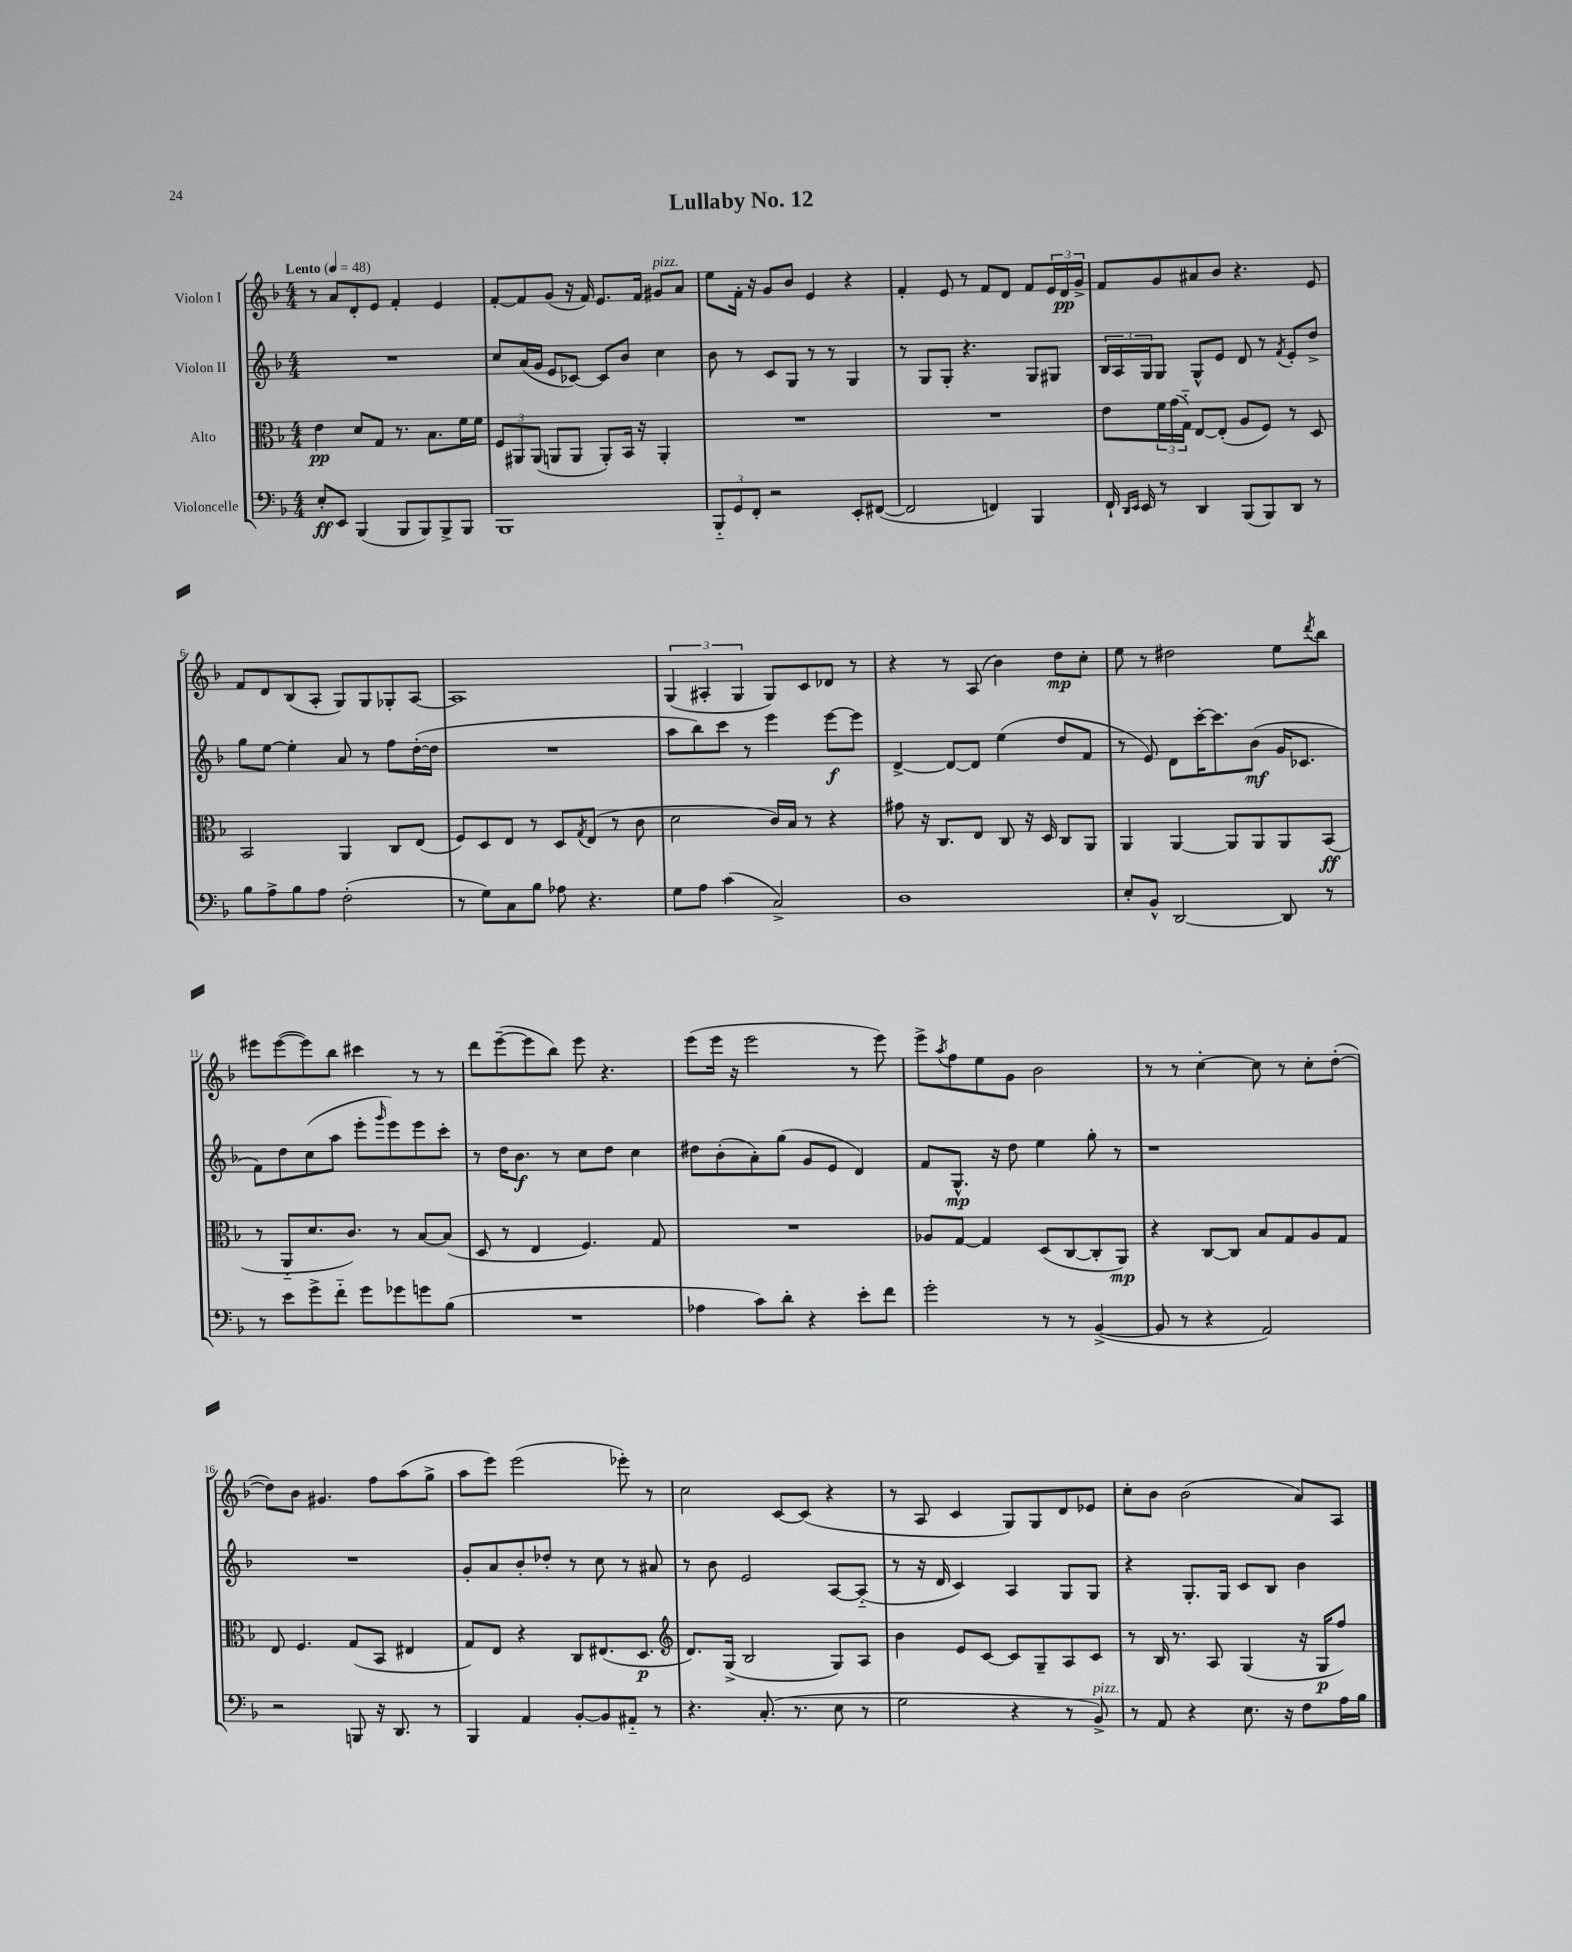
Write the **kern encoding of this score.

**kern	**kern	**kern	**kern
*staff4	*staff3	*staff2	*staff1
*clefF4	*clefC3	*clefG2	*clefG2
*k[b-]	*k[b-]	*k[b-]	*k[b-]
*M4/4	*M4/4	*M4/4	*M4/4
*MM48	*MM48	*MM48	*MM48
8E'	4e	1r	8r
8EE	.	.	8a
(4BBB-	8d	.	8d'
.	8G	.	8e
8BBB-	8.r	.	4f'
8BBB-)	.	.	.
.	8.B-	.	.
8BBB-^	.	.	4e
8BBB-	16f	.	.
.	16f	.	.
=	=	=	=
1BBB-	12F	8cc	[8f'
.	12AA#	.	.
.	.	(16a	8f]
.	(12AA#	.	.
.	.	16g	.
.	8AA	8e	(8g
.	8AA	[8c-)	16r
.	.	.	16f)
.	8AA')	8c-]	8.e
.	16BB-	8b-	.
.	16r	.	16f
.	4AA'	4cc	8g#
.	.	.	8a
=	=	=	=
12BBB-'~	1r	8b-	8ee
12GG	.	.	.
.	.	8r	16f'
12FF'	.	.	.
.	.	.	16r
2r	.	8c	8g
.	.	8G	8b-
.	.	8r	4e
.	.	8r	.
8EE'	.	4G	4r
([8FF#	.	.	.
=	=	=	=
2FF#]	1r	8r	4f'
.	.	8G	.
.	.	8G'	8e
.	.	4.r	8r
4FF)	.	.	8f
.	.	.	8d
4BBB-	.	8G	8f
.	.	8G#	24e
.	.	.	24d
.	.	.	24g^
=	=	=	=
16FF`	8e	24B-	8f
.	.	24A	.
16qqDD	.	.	.
16qqEE	.	.	.
16EE	.	.	.
.	.	24G	.
8r	24f	8G	8g
.	(24g	.	.
.	24G'~)	.	.
4DD	[8E	8G^^	8a#
.	(8E']	8e	8b-
(8BBB-	8A	8d	4.r
8BBB-)	8F)	8r	.
.	.	8qf	.
8DD	8r	8e'	.
8r	8D	8dd^	8e
=	=	=	=
8B-	2BB-	8gg	8f
8A^	.	[8ee	8d
8B-	.	4ee']	(8B-
8A	.	.	8A'
(2F'	4AA	8a	8G)
.	.	8r	8G
.	8C	8ff	8G-'
.	(8E	([16dd'	[8A
.	.	16dd]	.
=	=	=	=
8r	8F)	1r	1A]
8G)	8D	.	.
8C	8E	.	.
8B-	8r	.	.
8A-	8D	.	.
.	8qG	.	.
4.r	(8E	.	.
.	8r	.	.
.	8c	.	.
=	=	=	=
8G	2d	8aa	(6G
8A	.	8bb-)	.
.	.	.	6A#'
(4c	.	8ccc	.
.	.	.	6G
.	.	8r	.
2C^)	16c)	4eee	8G)
.	16B-	.	.
.	8r	.	8c
.	4r	[8eee	8d-
.	.	8eee]	8r
=	=	=	=
1D	8g#	[4d^	4r
.	16r	.	.
.	8.C	.	.
.	.	8d_	8r
.	8E	8d]	(8A
.	8C	(4ee	4b-)
.	16r	.	.
.	16D	.	.
.	8C	8dd	8dd
.	8AA	8f	8cc'
=	=	=	=
8E'	4AA	8r	8ee
8BB-^^	.	8e)	8r
[2DD	[4AA	8d	2dd#
.	.	[16ccc'	.
.	.	8.ccc]	.
.	8AA]	.	.
.	8AA	(8b-	.
8DD]	8AA	16g	8ee
.	.	8.c-	.
.	.	.	8qddd
8r	(8BB-	.	8bb-
=	=	=	=
8r	8r	8f)	8eee#
8e	8AA'~	8dd	([8eee#
8g^	8.d	(8cc	8eee#])
8f'~	.	8aa	8bb-
.	8.c)	.	.
8g	.	8eee'	4ccc#
.	.	16qqggg	.
8g-	8r	8eee)	.
8g	[8B-	8eee	8r
(8B-	(8B-]	8ccc'	8r
=	=	=	=
1r	8D	8r	8ddd
.	8r	16dd	([8eee~
.	.	8.b-	.
.	4E	.	8eee]
.	.	8r	8bb-)
.	4.F)	8cc	8eee
.	.	8dd	4.r
.	.	4cc	.
.	8G	.	.
=	=	=	=
4A-	1r	8dd#	(8eee
.	.	(8b-'	16eee
.	.	.	16r
8c)	.	8a')	2eee
8d'	.	(8gg	.
4r	.	8g	.
.	.	8e	.
8e'	.	4d)	8r
8f	.	.	8eee)
=	=	=	=
2g'	8A-	8f	8eee^
.	.	.	8qaa
.	[8G	8.G^^	8ff
.	4G]	.	8ee
.	.	16r	.
.	.	8dd	8g
8r	(8D	4ee	2b-
8r	[8C	.	.
([4BB-^	8C']	8gg'	.
.	8AA)	8r	.
=	=	=	=
8BB-]	4r	1r	8r
8r	.	.	8r
4r	[8C	.	[4cc'
.	8C]	.	.
2AA)	8B-	.	8cc]
.	8G	.	8r
.	8A	.	8cc'
.	8G	.	([8dd'
=	=	=	=
2r	8E	1r	8dd])
.	4.F	.	8b-
.	.	.	4.g#
8BBB	(8G	.	.
16r	8BB-	.	8ff
8.DD	.	.	.
.	4E#	.	(8aa
8r	.	.	8gg^
=	=	=	=
4BBB-	8G)	8g'	8aa
.	8E	8a	8eee)
4AA	4r	8b-'	(2eee
.	.	8dd-'	.
[8BB-'	8C	8r	.
8BB-]	(8.E#	8cc	.
8AA#'~	.	8r	8eee-')
.	8.D	.	.
8r	.	8a#	8r
=	=	=	=
*	*clefG2	*	*
4.r	8.d)	8r	2cc
.	.	8b-	.
.	(16G^	.	.
.	2B-	2e	.
(8.C'	.	.	.
.	.	.	[8c
8.r	.	.	.
.	.	.	(8c]
8E	8G)	[8A	4r
8r	8A	(8A'~]	.
=	=	=	=
2G	4b-	8r	8r
.	.	16r	8A
.	.	16d	.
.	8e	4c)	4c
.	[8c	.	.
4r	8c]	4A	8G)
.	8G~	.	8G
8r	8A	8G	8d
8BB-^)	8c	8G	8e-
=	=	=	=
8r	8r	4r	8cc'
8AA	16B-	.	8b-
.	8.r	.	.
4r	.	8.G'	(2b-
.	8A	.	.
.	.	16G	.
8.E	(4G	8c	.
.	.	8B-	.
16r	.	.	.
8F	16r	4b-	8a)
.	16G	.	.
16A	8ff)	.	8A
16B-	.	.	.
==	==	==	==
*-	*-	*-	*-
